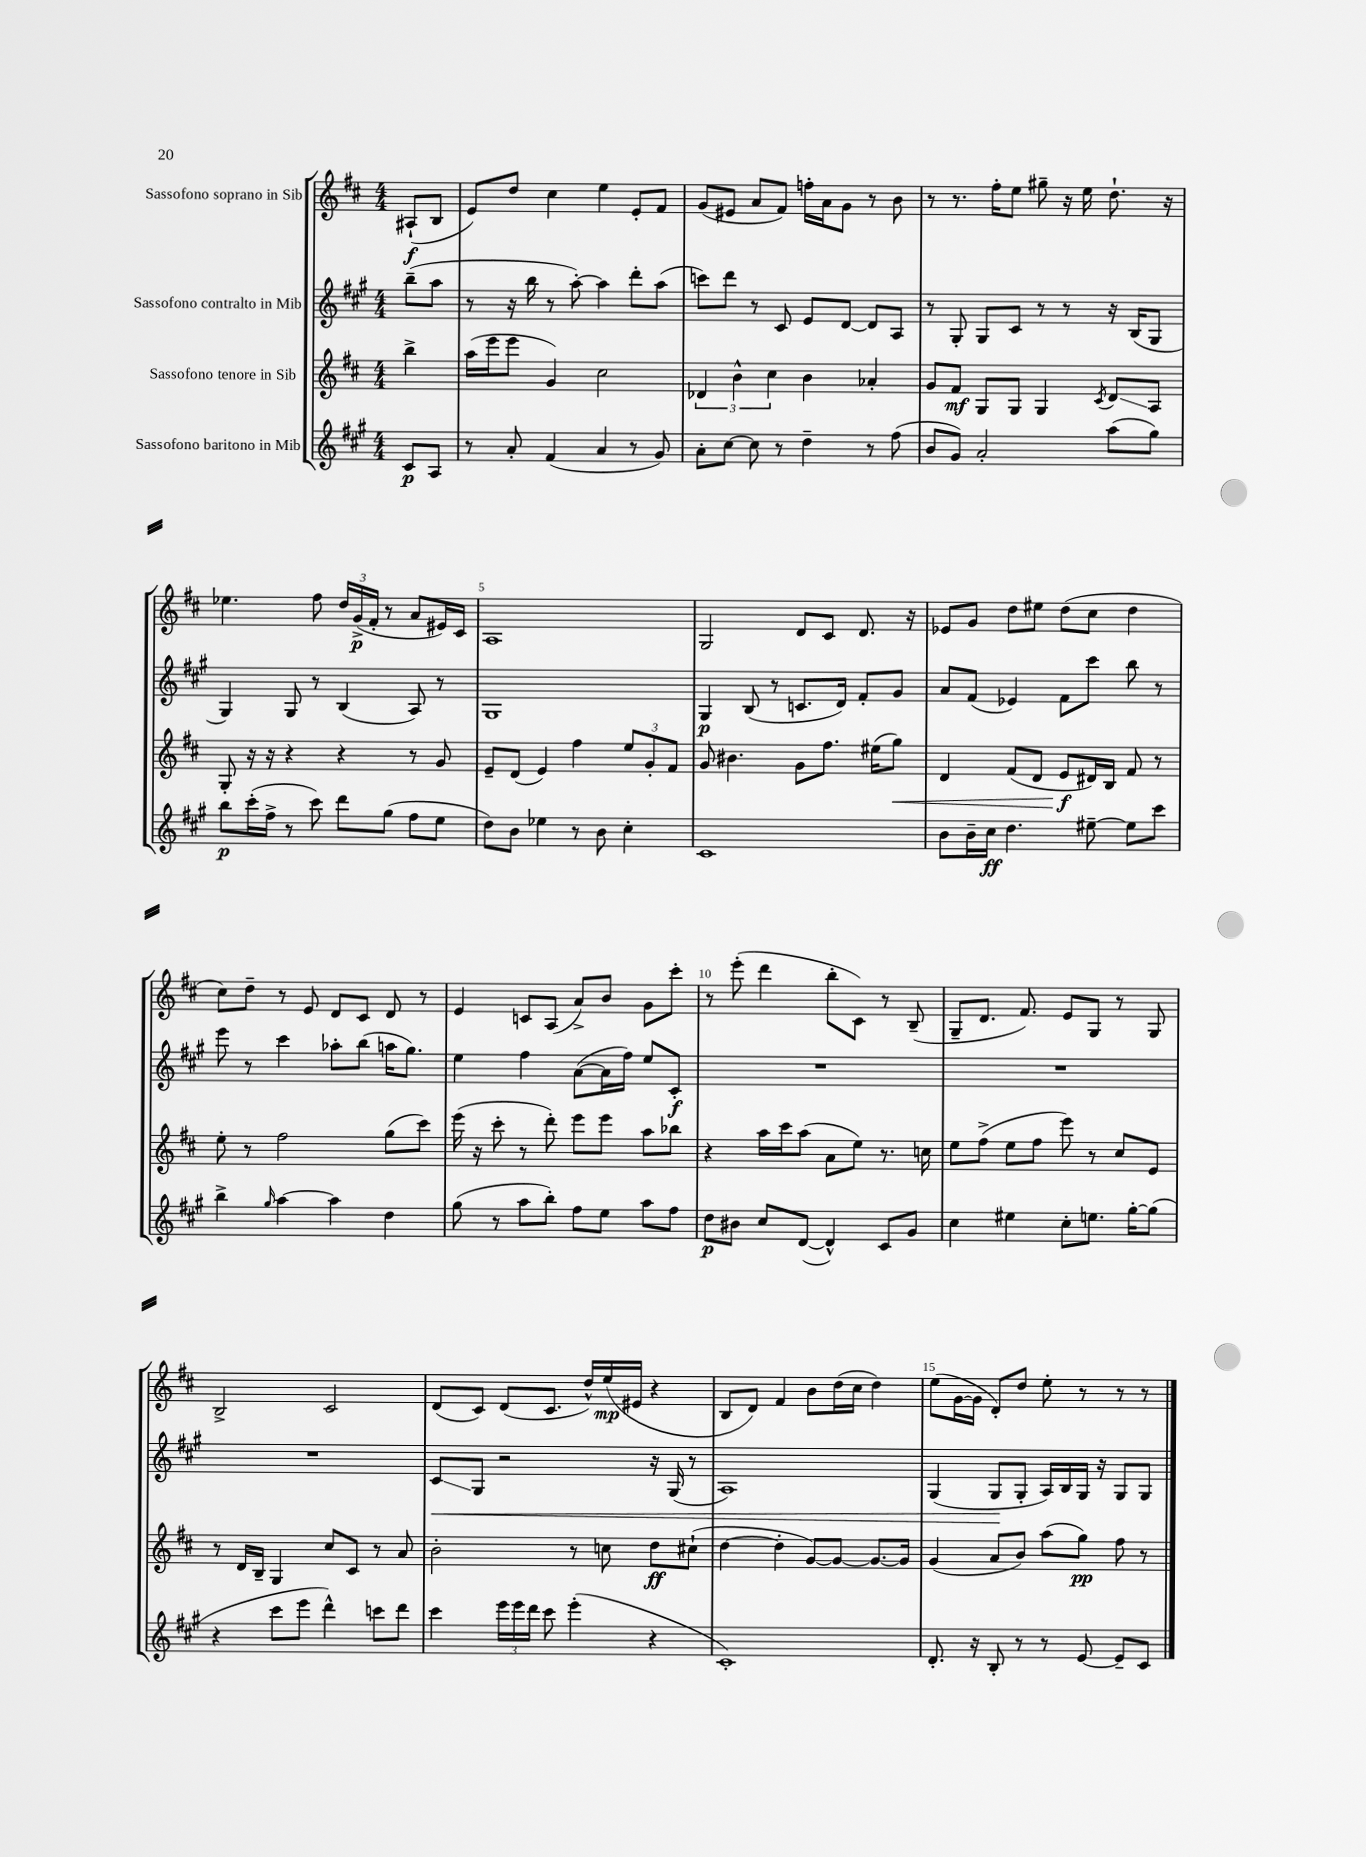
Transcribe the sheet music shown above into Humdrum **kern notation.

**kern	**kern	**kern	**kern
*staff4	*staff3	*staff2	*staff1
*clefG2	*clefG2	*clefG2	*clefG2
*k[f#c#g#]	*k[f#c#]	*k[f#c#g#]	*k[f#c#]
*M4/4	*M4/4	*M4/4	*M4/4
8c#	4bb^	(8bb~	(8A#`
8A	.	8aa	8B
=	=	=	=
8r	(16aa	8r	8e)
.	16eee	.	.
8a'	8eee	16r	8dd
.	.	16bb	.
(4f#	4g)	8r	4cc#
.	.	[8aa')	.
4a	2cc#	4aa]	4ee
8r	.	8ddd'	8e'
8g#)	.	(8aa	8f#
=	=	=	=
8a'	6d-	8ccc)	(8g
[8cc#	.	8ddd	8e#
.	6b^^	.	.
8cc#]	.	8r	8a
.	6cc#	.	.
8r	.	8c#	8f#)
4dd~	4b	8e	16ff'
.	.	.	16a
.	.	[8d	8g
8r	4a-'	8d]	8r
(8ff#	.	8A	8b
=	=	=	=
8b	8g	8r	8r
8g#)	8f#	8G#'	8.r
2a'	8G	8G#	.
.	.	.	16ff#'
.	8G	8c#	8ee
.	4G	8r	8gg#~
.	.	8r	16r
.	.	.	16ee
.	8qc#	.	.
(8aa	8d	16r	8.dd`
.	.	(16B	.
8gg#)	8A	8G#	.
.	.	.	16r
=	=	=	=
8bb	8G'	4G#)	4.ee-
(16ccc#'	16r	.	.
16ff#^	16r	.	.
8r	4r	8G#	.
8ccc#)	.	8r	8ff#
8ddd	4r	(4B	24dd
.	.	.	(24g^
.	.	.	24f#'
(8gg#	.	.	8r
8ff#	8r	8A)	8a
8ee	8g	8r	16e#)
.	.	.	16c#
=	=	=	=
8dd)	8e~	1G#	1A
8b	(8d	.	.
4ee-	4e)	.	.
8r	4ff#	.	.
8b	.	.	.
4cc#'	12ee	.	.
.	12g'	.	.
.	12f#	.	.
=	=	=	=
1c#	8g	4G#	2G
.	4.b#	.	.
.	.	(8B	.
.	.	8r	.
.	8g	8.c	8d
.	8.ff#	.	8c#
.	.	16d)	.
.	.	8f#'	8.d
.	(16ee#	.	.
.	8gg)	8g#	.
.	.	.	16r
=	=	=	=
8b	4d	8a	8e-
16b~	.	(8f#	8g
16cc#	.	.	.
4.dd	(8f#	4e-)	8dd
.	8d	.	8ee#
.	8e	8f#	(8dd
[8ee#~	16d#)	8ccc#	8cc#
.	16B	.	.
8ee#]	8f#	8bb	4dd
8ccc#	8r	8r	.
=	=	=	=
4bb^	8ee'	8eee	8cc#)
.	8r	8r	8dd~
16qqgg#	.	.	.
[4aa	2ff#	4ccc#	8r
.	.	.	8e
4aa]	.	8aa-'	8d
.	.	(8bb	8c#
4dd	(8gg	16aa	8d
.	.	8.gg#)	.
.	8ccc#)	.	8r
=	=	=	=
(8gg#	(16eee	4ee	4e
.	16r	.	.
8r	8ccc#'	.	.
8aa	8r	4ff#	8c
8bb')	8ddd')	.	(8A
8ff#	8eee	([8a	8a^)
8ee	8eee	16a]	8b
.	.	16ff#)	.
8aa	8aa	8ee	8g
8ff#	8bb-	8c#'	8ccc#'
=	=	=	=
8dd	4r	1r	8r
8b#	.	.	(8eee'
8cc#	16aa	.	4ddd
.	16ccc#	.	.
([8d	(8aa	.	.
4d^^])	8a	.	8bb'
.	8ee)	.	8c#)
8c#	8.r	.	8r
8g#	.	.	(8B~
.	16cc	.	.
=	=	=	=
4cc#	8ee	1r	8G~
.	(8ff#^	.	8.d
4ee#	8ee	.	.
.	.	.	8.f#)
.	8ff#	.	.
8cc#'	8eee)	.	8e
8.ee	8r	.	8G
.	8cc#	.	8r
[16gg#'	.	.	.
(8gg#]	8e	.	8G
=	=	=	=
4r	8r	1r	2B^
.	16d	.	.
.	16B~	.	.
8ccc#	4G	.	.
8eee	.	.	.
4ddd^^)	8cc#	.	2c#
.	8c#	.	.
8ccc	8r	.	.
8ddd	8a	.	.
=	=	=	=
4ccc#	2b'	8c#	(8d
.	.	8G#	8c#)
24eee	.	2r	(8d
24eee	.	.	.
24ddd	.	.	.
8ccc#	.	.	8.c#
(4eee'	8r	.	.
.	.	.	16dd^^)
.	8cc	.	(16ee
.	.	.	16e#
4r	8dd	16r	4r
.	.	(16G#	.
.	(8cc#`	8r	.
=	=	=	=
1c#')	[4dd	1A)	8B
.	.	.	8d)
.	4dd']	.	4f#
.	[8g)	.	8b
.	8g_	.	(16dd
.	.	.	16cc#
.	8.g_	.	4dd)
.	16g]	.	.
=	=	=	=
8.d'	(4g	(4G#	(8ee
.	.	.	[16g
16r	.	.	16g]
8B'	8a	8G#	8d')
8r	8b)	8G#'	8dd
8r	(8aa	16A)	8ee'
.	.	16B	.
[8e	8gg)	16G#	8r
.	.	16r	.
8e~]	8ff#	8G#	8r
8c#	8r	8G#	8r
==	==	==	==
*-	*-	*-	*-
